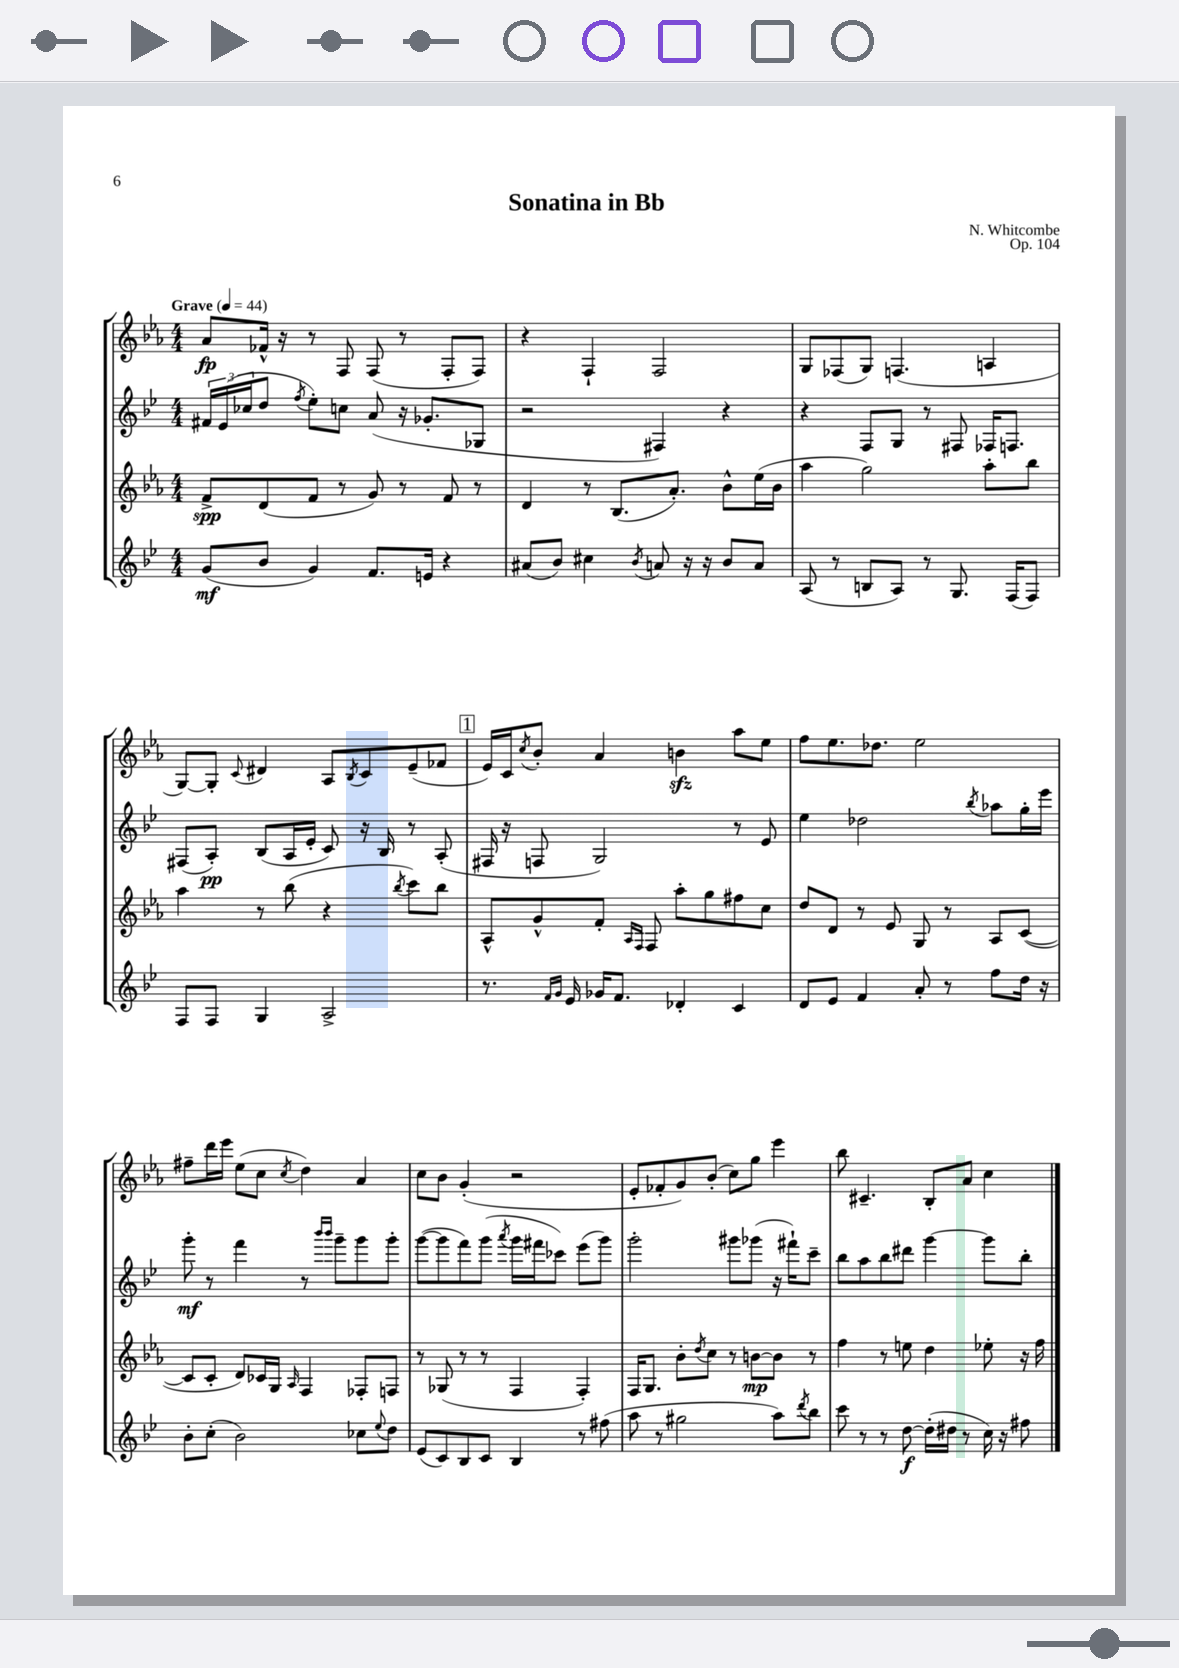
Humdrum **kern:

**kern	**dynam	**kern	**dynam	**kern	**dynam	**kern	**dynam
*part4	*part4	*part3	*part3	*part2	*part2	*part1	*part1
*staff4	*staff4	*staff3	*staff3	*staff2	*staff2	*staff1	*staff1
*clefG2	*	*clefG2	*	*clefG2	*	*clefG2	*
*k[b-e-]	*	*k[b-e-a-]	*	*k[b-e-]	*	*k[b-e-a-]	*
*M4/4	*	*M4/4	*	*M4/4	*	*M4/4	*
*MM44	*	*MM44	*	*MM44	*	*MM44	*
=1	=1	=1	=1	=1	=1	=1	=1
!	!	!	!	!	!	!LO:TX:a:B:t=Grave	!
(8g/L	mf	8f^/L	spp	24f#X/LL	.	8a-/L	fp
.	.	.	.	(24e-/	.	.	.
.	.	.	.	24cc-X/J	.	.	.
8b-/J	.	(8d/	.	8dd/J	.	16f-X^^/Jk	.
.	.	.	.	.	.	16r	.
.	.	.	.	8qff/	.	.	.
4g/)	.	8f/J	.	8ee-'\L)	.	8r	.
.	.	8r	.	8ccn\J	.	8F/	.
8.f/L	.	8g/)	.	(8a/	.	(8F/	.
.	.	8r	.	16r	.	8r	.
16en/Jk	.	.	.	8.g-X'/L	.	.	.
4r	.	8f/	.	.	.	8F'/L	.
.	.	8r	.	8G-X/J	.	8F/J)	.
=2	=2	=2	=2	=2	=2	=2	=2
(8a#X/L	.	4d/	.	2r	.	4r	.
8b-/J)	.	.	.	.	.	.	.
4cc#X\	.	8r	.	.	.	4F`/	.
.	.	(8.B-/L	.	.	.	.	.
8qb-/	.	.	.	.	.	.	.
8an/	.	.	.	4F#X/)	.	2F/	.
.	.	8.a-'/J)	.	.	.	.	.
16r	.	.	.	.	.	.	.
16r	.	.	.	.	.	.	.
8b-/L	.	8b-^^\L	.	4r	.	.	.
8a/J	.	(16ee-\L	.	.	.	.	.
.	.	16b-\JJ	.	.	.	.	.
=3	=3	=3	=3	=3	=3	=3	=3
(8A/	.	4aa-\	.	4r	.	8G/L	.
8r	.	.	.	.	.	(8F-X/	.
8Bn/L	.	2gg\)	.	8F/L	.	8G/J)	.
8A/J)	.	.	.	8G/J	.	(4.Fn/	.
8r	.	.	.	8r	.	.	.
8.G/	.	.	.	8F#X/	.	.	.
.	.	8aa-'\L	.	16F-X/KL	.	4An/	.
(16F/KL	.	.	.	8.Fn/J	.	.	.
8F/J)	.	8bb-\J	.	.	.	.	.
!!LO:LB:g=z
=4	=4	=4	=4	=4	=4	=4	=4
8F/L	.	4aa-\	.	(8F#X/L	.	[8G/L)	.
8F/J	.	.	.	8A'/J)	pp	8G'/J]	.
.	.	.	.	.	.	8qqc/	.
4G/	.	8r	.	(8B-/L	.	4d#X/	.
.	.	(8bb-\	.	16A/L	.	.	.
.	.	.	.	16e-'/JJ	.	.	.
2A^/	.	4r	.	8c/)	.	8A-/L	.
.	.	.	.	.	.	8qB-/	.
.	.	.	.	16r	.	8c/	.
.	.	.	.	16B-/	.	.	.
.	.	8qbb-/	.	.	.	.	.
.	.	8ccc\L)	.	8r	.	(8e-~/	.
.	.	8bb-\J	.	(8A'/	.	8f-X/J	.
!!LO:REH:place=s1:t=1
=5	=5	=5	=5	=5	=5	=5	=5
8.r	.	8A-^^/L	.	16F#X/	.	16e-/LL)	.
.	.	.	.	16r	.	16c/J	.
.	.	.	.	.	.	8qcc/	.
.	.	8g^^/	.	8Fn/	.	8b-'/J	.
16qqf/LL	.	.	.	.	.	.	.
16qqg/JJ	.	.	.	.	.	.	.
16e-/	.	.	.	.	.	.	.
16g-X/KL	.	8f'/J	.	2G/)	.	4a-/	.
8.f/J	.	.	.	.	.	.	.
.	.	16qqA-/LL	.	.	.	.	.
.	.	16qqF/JJ	.	.	.	.	.
.	.	8F/	.	.	.	.	.
4d-X'/	.	8aa-'\L	.	.	.	4bnzz\	.
.	.	8gg\	.	.	.	.	.
4c/	.	8ff#X\	.	8r	.	8aa-\L	.
.	.	8cc\J	.	8e-/	.	8ee-\J	.
=6	=6	=6	=6	=6	=6	=6	=6
8d/L	.	8dd/L	.	4ee-\	.	8ff\L	.
8e-/J	.	8d/J	.	.	.	8.ee-\	.
4f/	.	8r	.	2dd-X\	.	.	.
.	.	.	.	.	.	8.dd-X\J	.
.	.	8e-/	.	.	.	.	.
8a'/	.	8G/	.	.	.	2ee-\	.
8r	.	8r	.	.	.	.	.
.	.	.	.	8qbb-/	.	.	.
8ff\L	.	8A-/L	.	8aa-X\L	.	.	.
16dd\Jk	.	([8c/J	.	16gg'\L	.	.	.
16r	.	.	.	16eee-\JJ	.	.	.
!!LO:LB:g=z
=7	=7	=7	=7	=7	=7	=7	=7
8b-'\L	.	8c/L]	.	8ggg'\	mf	8ff#X~\L	.
(8cc'\J	.	8c'/J	.	8r	.	16ddd\L	.
.	.	.	.	.	.	16eee-\JJ	.
2b-\)	.	8d/L)	.	4fff\	.	(8ee-\L	.
.	.	16c-X/L	.	.	.	8cc\J	.
.	.	16G/JJ	.	.	.	.	.
.	.	16qqA-/	.	.	.	8qcc/	.
.	.	4F/	.	8r	.	4dd\)	.
.	.	.	.	16qqbbb-/LL	.	.	.
.	.	.	.	16qqbbb-/JJ	.	.	.
.	.	.	.	8ggg~\L	.	.	.
8cc-X\L	.	8F-X'/L	.	8ggg\	.	4a-/	.
8qqee-/	.	.	.	.	.	.	.
8dd\J	.	8Fn/J	.	8ggg'\J	.	.	.
=8	=8	=8	=8	=8	=8	=8	=8
(8e-/L	.	8r	.	([8ggg\L	.	8cc\L	.
8c/)	.	(8G-X/	.	8ggg\]	.	8b-\J	.
8B-/	.	8r	.	8fff\)	.	(4g'/	.
8c/J	.	8r	.	(8ggg\J	.	.	.
.	.	.	.	8qaaa/	.	.	.
4B-/	.	4F/	.	16ggg\LL	.	2r	.
.	.	.	.	16fff#X\J	.	.	.
.	.	.	.	8ccc-X\J)	.	.	.
8r	.	4F'/)	.	(8eee-\L	.	.	.
(8ff#X\	.	.	.	8ggg\J)	.	.	.
=9	=9	=9	=9	=9	=9	=9	=9
8aa\	.	16F/KL	.	2ggg'\	.	8e-'/L	.
.	.	8.G/J	.	.	.	.	.
8r	.	.	.	.	.	8f-X'/	.
2gg#X\	.	8b-'\L	.	.	.	8g/)	.
.	.	8qdd/	.	.	.	.	.
.	.	8cc\J	.	.	.	(8b-'/J	.
.	.	8r	.	8ggg#X\L	.	8cc\L)	.
.	.	[8bn\L	mp	(8ggg-X\J	.	8gg\J	.
8aa\L)	.	8b\J]	.	16r	.	4eee-\	.
.	.	.	.	16fff#X`\KL)	.	.	.
8qddd/	.	.	.	.	.	.	.
8bb-\J	.	8r	.	8ccc~\J	.	.	.
=10	=10	=10	=10	=10	=10	=10	=10
8ccc\	.	4ff\	.	8bb-\L	.	8bb-\	.
8r	.	.	.	8aa\	.	4.c#X~/	.
8r	.	8r	.	8bb-\	.	.	.
[8dd\	f	8een\	.	8ddd#X\J	.	.	.
(16dd'\LL]	.	4dd\	.	[4ggg\	.	8B-'/L	.
16dd#X\JJ	.	.	.	.	.	.	.
8r	.	.	.	.	.	8a-/J	.
16cc\)	.	8ee-X'\	.	8ggg\L]	.	4cc\	.
16r	.	.	.	.	.	.	.
8ff#X\	.	16r	.	8bb-'\J	.	.	.
.	.	16ff\	.	.	.	.	.
==	==	==	==	==	==	==	==
*-	*-	*-	*-	*-	*-	*-	*-
